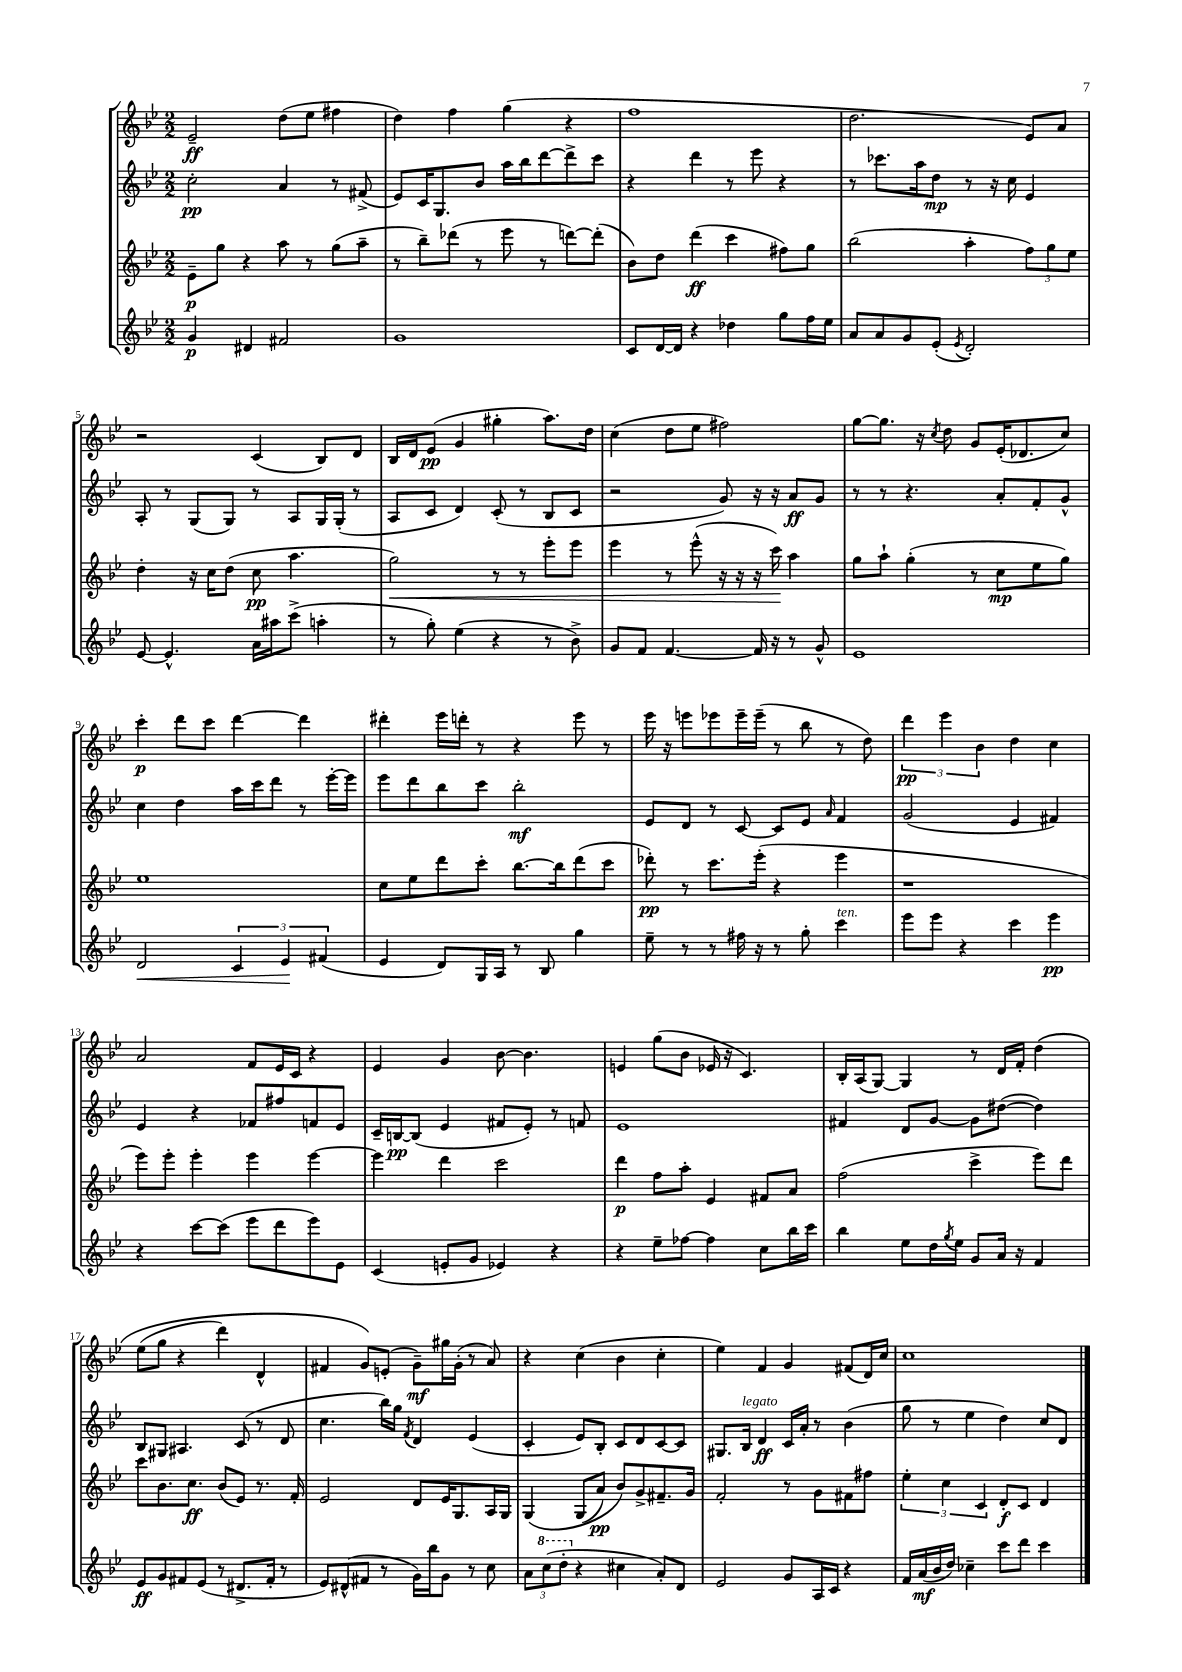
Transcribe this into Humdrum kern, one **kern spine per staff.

**kern	**kern	**kern	**kern
*staff4	*staff3	*staff2	*staff1
*clefG2	*clefG2	*clefG2	*clefG2
*k[b-e-]	*k[b-e-]	*k[b-e-]	*k[b-e-]
*M2/2	*M2/2	*M2/2	*M2/2
4g/	8e-~\L	2cc'\	2e-~/
.	8gg\J	.	.
4d#/	4r	.	.
2f#/	8aa\	4a/	(8dd\L
.	8r	.	8ee-\J
.	(8gg\L	8r	4ff#\
.	8aa~\J	(8f#^/	.
=	=	=	=
1g	8r	8e-/L)	4dd\)
.	8bb-~\L)	16c/K	.
.	.	8.G/	.
.	(8ddd-\J	.	4ff\
.	8r	8b-/J	.
.	8eee-\	16aa\LL	(4gg\
.	.	16bb-\J	.
.	8r	[8ddd\	.
.	[8ddd\L)	8ddd^\]	4r
.	(8ddd'\]J	8ccc\J	.
=	=	=	=
8c/L	8b-\L)	4r	1ff
[16d/L	8dd\J	.	.
16d/]JJ	.	.	.
4r	(4ddd\	4ddd\	.
4dd-\	4ccc\	8r	.
.	.	8eee-\	.
8gg\L	8ff#\L)	4r	.
16ff\L	8gg\J	.	.
16ee-\JJ	.	.	.
=	=	=	=
8a/L	(2bb-\	8r	2.dd\
8a/	.	8.ccc-\L	.
8g/	.	.	.
.	.	16aa\k	.
(8e-'/J	.	8dd\J	.
8qe-/	.	.	.
2d'/)	4aa'\	8r	.
.	.	16r	.
.	.	16cc\	.
.	12ff\L)	4e-/	8e-/L)
.	12gg\	.	.
.	.	.	8a/J
.	12ee-\J	.	.
=	=	=	=
[8e-/	4dd'\	8A'/	2r
4.e-^^/]	.	8r	.
.	16r	(8G/L	.
.	16cc\LK	.	.
.	(8dd\J	8G/J)	.
16a\LL	8cc\	8r	(4c/
16aa#\J	.	.	.
(8ccc^\J	4.aa\	8A/L	.
4aa'\	.	16G/L	8B-/L)
.	.	(16G'/JJ	.
.	.	8r	8d/J
=	=	=	=
8r	2gg\)	8A/L	16B-/LL
.	.	.	16d/J
8gg'\)	.	8c/J	(8e-/J
(4ee-\	.	4d/)	4g/
4r	8r	(8c'/	4gg#'\
.	8r	8r	.
8r	8eee-'\L	8B-/L	8.aa\L)
8b-^\)	8eee-\J	8c/J	.
.	.	.	16dd\Jk
=	=	=	=
8g/L	4eee-\	2r	(4cc\
8f/J	.	.	.
[4.f/	8r	.	8dd\L
.	(8eee-^^\	.	8ee-\J
.	16r	8g/)	2ff#\)
.	16r	.	.
16f/]	16r	16r	.
16r	16ccc\)	16r	.
8r	4aa\	8a/L	.
8g^^/	.	8g/J	.
=	=	=	=
1e-	8gg\L	8r	[8gg\L
.	8aa`\J	8r	8.gg\]J
.	(4gg'\	4.r	.
.	.	.	16r
.	.	.	8qcc/
.	.	.	8dd\
.	8r	.	8g/L
.	8cc\L	8a'/L	(16e-'/K
.	.	.	8.d-/
.	8ee-\	8f'/	.
.	8gg\J)	8g^^/J	8cc/J)
=	=	=	=
2d/	1ee-	4cc\	4ccc'\
.	.	4dd\	8ddd\L
.	.	.	8ccc\J
6c/	.	16aa\LL	[4ddd\
.	.	16ccc\J	.
.	.	8ddd\J	.
6e-/	.	.	.
.	.	8r	4ddd\]
(6f#/	.	.	.
.	.	[16eee-'\LL	.
.	.	16eee-\]JJ	.
=	=	=	=
4e-/	8cc\L	8eee-\L	4ddd#'\
.	8ee-\	8ddd\	.
8d/L)	8ddd\	8bb-\	16eee-\LL
.	.	.	16ddd'\JJ
16G/L	8ccc'\J	8ccc\J	8r
16A/JJ	.	.	.
8r	[8.bb-\L	2bb-'\	4r
8B-/	.	.	.
.	16bb-\]k	.	.
4gg\	(8ddd\	.	8eee-\
.	8ccc\J	.	8r
=	=	=	=
8ee-~\	8ddd-'\)	8e-/L	16eee-\
.	.	.	16r
8r	8r	8d/J	8eee\L
8r	8.ccc\L	8r	8eee-\
16ff#\	.	[8c/	16eee-~\L
16r	(16eee-'\Jk	.	(16eee-~\JJ
8r	4r	8c/]L	8r
8gg'\	.	8e-/J	8bb-\
.	.	16qqa/	.
4ccc\	4eee-\	4f/	8r
.	.	.	8dd\)
=	=	=	=
8eee-\L	1r	(2g/	6ddd\
8eee-\J	.	.	.
.	.	.	6eee-\
4r	.	.	.
.	.	.	6b-\
4ccc\	.	4e-/	4dd\
4eee-\	.	4f#/)	4cc\
=	=	=	=
4r	8eee-\L)	4e-/	2a/
.	8eee-'\J	.	.
[8ccc\L	4eee-'\	4r	.
(8ccc\]J	.	.	.
8eee-\L	4eee-\	8f-/L	8f/L
8ddd\	.	8ff#/	16e-/L
.	.	.	16c/JJ
8eee-\)	[4eee-\	8f/	4r
8e-\J	.	8e-/J	.
=	=	=	=
(4c/	4eee-\]	16c~/LL	4e-/
.	.	[16B/J	.
.	.	(8B/]J	.
8e'/L	4ddd\	4e-/	4g/
8g/J	.	.	.
4e-/)	2ccc\	8f#/L	[8b-\
.	.	8e-'/J)	4.b-\]
4r	.	8r	.
.	.	8f/	.
=	=	=	=
4r	4ddd\	1e-	4e/
8ee-~\L	8ff\L	.	(8gg\L
[8ff-\J	8aa'\J	.	8b-\J
4ff-\]	4e-/	.	16e-/
.	.	.	16r
.	.	.	4.c/)
8cc\L	8f#/L	.	.
16bb-\L	8a/J	.	.
16ccc\JJ	.	.	.
=	=	=	=
4bb-\	(2ff\	4f#/	16B-'/LL
.	.	.	(16A/J
.	.	.	[8G/J)
8ee-\L	.	8d/L	4G/]
16dd\L	.	[8g/J	.
8qgg/	.	.	.
16ee-\JJ	.	.	.
8g/L	4ccc^\	8g\]L	8r
16a/Jk	.	([8dd#\J	16d/LL
16r	.	.	16f'/JJ
4f/	8eee-\L)	4dd#\])	&(4dd\
.	8ddd\J	.	.
=	=	=	=
8e-/L	8ccc\L	8B-/L	(8ee-\L
8g/	8.b-\	8G#/J	8gg\J
8f#/	.	4.A#/	4r
.	8.cc\J	.	.
(8e-/J	.	.	.
8r	(8b-/L	.	4ddd\)
8.d#^/L	8e-/J)	(8c/	.
.	8.r	8r	4d^^/
16f#'/Jk	.	.	.
8r	.	8d/	.
.	16f'/	.	.
=	=	=	=
8e-/L)	2e-/	4.cc\	4f#/
(8d#^^/	.	.	.
8f#/J	.	.	8g/L&)
8r	.	16bb-\LL)	(8e'/J
.	.	16gg\JJ	.
.	.	8qf/	.
16g\LL)	8d/L	4d/	8g~\L)
16bb-\J	.	.	.
8g\J	16e-/K	.	16gg#\L
.	8.G/	.	(16g'\JJ
8r	.	(4e-/	8r
8cc\	16A/L	.	8a/)
.	16G/JJ	.	.
=	=	=	=
12a\L	&(4G/	4c'/	4r
(12ccc\	.	.	.
12ddd'\J	.	.	.
4r	(8G/L	8e-/L)	(4cc\
.	8a/J)	8B-'/J	.
4cc#\	8b-/L&)	8c/L	4b-\
.	8g^/	8d/	.
8a'/L)	8.f#~/	[8c/	4cc'\
8d/J	.	8c/]J	.
.	16g/Jk	.	.
=	=	=	=
2e-/	2f'/	8.G#/L	4ee-\)
.	.	16B-/Jk	.
.	.	4d/	4f/
8g/L	8r	16c/LL	4g/
.	.	16a'/JJ	.
16A/L	8g\L	8r	.
16c/JJ	.	.	.
4r	8f#\	(4b-\	(8f#/L
.	8ff#\J	.	16d/L)
.	.	.	16cc/JJ
=	=	=	=
16f/LL	6ee-'\	8gg\	1cc
(16a/	.	.	.
16b-/	.	8r	.
.	6cc\	.	.
16dd/JJ)	.	.	.
4cc-~\	.	4ee-\	.
.	6c/	.	.
8ccc\L	8d'/L	4dd\)	.
8ddd\J	8c/J	.	.
4ccc\	4d/	8cc/L	.
.	.	8d/J	.
==	==	==	==
*-	*-	*-	*-
